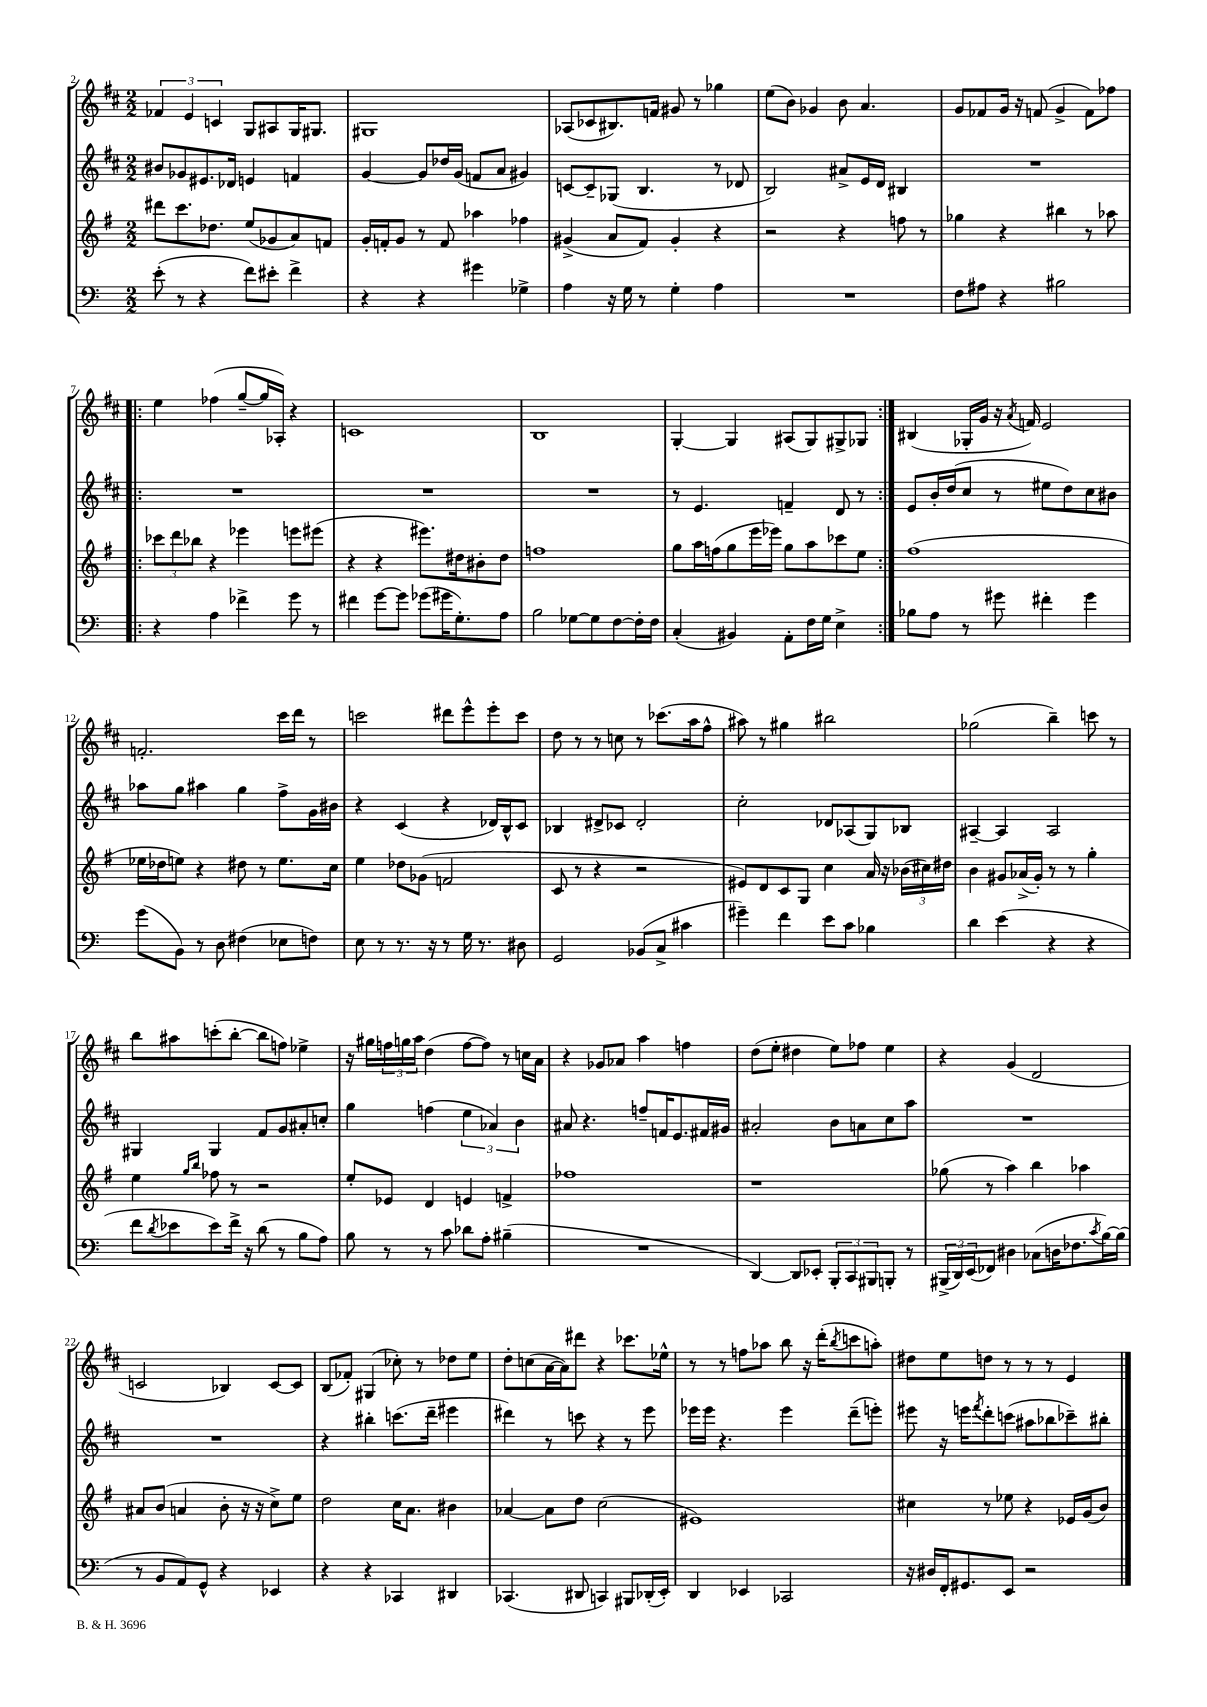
<<
\new StaffGroup <<
\new Staff = "s0" {
    \clef treble \key d \major \numericTimeSignature \time 2/2
    \tuplet 3/2 { fes'4 e'4 c'4 } g8 ais8 g16 gis8. |
    gis1 |
    aes8( ces'8 bis8.) f'16 gis'8 r8 ges''4 |
    e''8( b'8) ges'4 b'8 a'4. |
    g'8 fes'8 g'16 r16 f'8( g'4-> f'8) fes''8 |
    \repeat volta 2 { e''4 fes''4( g''8~-- g''16 aes16-.) r4 |
    c'1 |
    b1 |
    g4~-. g4 ais8( g8) gis8-> ges8 | }
    bis4( ges16-. g'16 r16 \acciaccatura { a'8 } f'16) e'2 |
    f'2.-. cis'''16 d'''16 r8 |
    c'''2 dis'''8 e'''8-^ e'''8-. c'''8 |
    d''8 r8 r8 c''8 r8 ces'''8.( a''16 fis''8-^ |
    ais''8) r8 gis''4 bis''2 |
    ges''2( b''4--) c'''8 r8 |
    b''8 ais''8 c'''8-.( b''8~-. b''8 f''8) ees''4-> |
    r16 gis''16 \tuplet 3/2 { f''16 g''16 a''16 } d''4( f''8~ f''8) r8 c''16 a'16 |
    r4 ges'8 aes'8 a''4 f''4 |
    d''8( e''8-. dis''4 e''8) fes''8 e''4 |
    r4 g'4( d'2 |
    c'2 bes4) c'8~ c'8 |
    b8( fes'8-.) gis4( ces''8-.) r8 des''8 e''8 |
    d''8-. c''8( a'16~ a'16) dis'''8 r4 ces'''8. ees''16-^ |
    r8 r8 f''8 aes''8 b''8 r16 d'''16-.( \acciaccatura { b''8 } c'''8 a''8-.) |
    dis''8 e''8 d''8 r8 r8 r8 e'4 \bar "|." |
}
\new Staff = "s1" {
    \clef treble \key d \major \numericTimeSignature \time 2/2
    bis'8 ges'8 eis'8. des'16 e'4 f'4 |
    g'4~ g'8 des''16 g'16( f'8 a'8 gis'4) |
    c'8~ c'8-- ges8( b4. r8 des'8 |
    b2) ais'8-> e'16 d'16 bis4 |
    R1 |
    \repeat volta 2 { R1 |
    R1 |
    R1 |
    r8 e'4. f'4-- d'8 r8 | }
    e'8 b'16-. d''16( cis''8 r8 eis''8 d''8) cis''8 bis'8 |
    aes''8 g''8 ais''4 g''4 fis''8-> g'16 bis'16 |
    r4 cis'4( r4 des'16) b16-^ cis'8 |
    bes4 dis'8-> ces'8 dis'2-. |
    cis''2-. des'8 aes8( g8) bes8 |
    ais4~-- ais4 ais2 |
    gis4 gis4 fis'8 g'8 ais'8-. c''8-. |
    g''4 f''4( \tuplet 3/2 { e''4 aes'4) b'4 } |
    ais'8 r4. f''8-- f'16 e'8. fis'16 gis'16 |
    ais'2-. b'8 a'8 cis''8 a''8 |
    R1 |
    R1 |
    r4 bis''4-. c'''8.( d'''16-- eis'''4 |
    dis'''4) r8 c'''8 r4 r8 e'''8 |
    ees'''16 ees'''16 r4. ees'''4 d'''8--( e'''8-.) |
    eis'''8 r16 e'''16 \acciaccatura { fis'''8 } d'''8-. c'''8( ais''8 bes''8 ces'''8--) bis''8-. \bar "|." |
}
\new Staff = "s2" {
    \clef treble \key g \major \numericTimeSignature \time 2/2
    dis'''8 c'''8. des''8. e''8( ges'8 a'8) f'8 |
    g'16-. f'16-. g'8 r8 f'8 aes''4 fes''4 |
    gis'4->( a'8 fis'8) gis'4-. r4 |
    r2 r4 f''8 r8 |
    ges''4 r4 bis''4 r8 aes''8 |
    \repeat volta 2 { \tuplet 3/2 { ces'''8 d'''8 bes''8 } r4 ees'''4 e'''8 eis'''8( |
    r4 r4 eis'''8.) dis''16 bis'8-. dis''8 |
    f''1 |
    g''8 a''16 f''16( g''8 e'''16 ees'''16) g''8 a''8 ces'''8 e''8 | }
    fis''1( |
    ees''16 des''16 e''8) r4 dis''8 r8 e''8. c''16 |
    e''4 des''8 ges'8( f'2 |
    c'8 r8 r4 r2 |
    eis'8) d'8 c'8 g8 c''4 a'16 r16 \tuplet 3/2 { bes'16( cis''16) dis''16 } |
    b'4 gis'8 aes'16->( gis'16-.) r8 r8 g''4-. |
    e''4 \grace { g''16 b''16 } fes''8 r8 r2 |
    e''8-. ees'8 d'4 e'4 f'4-> |
    fes''1 |
    r1 |
    ges''8( r8 a''4) b''4 aes''4 |
    ais'8 b'8( a'4 b'8-. r16 r16 c''8->) e''8 |
    d''2 c''16 a'8. bis'4 |
    aes'4~ aes'8 d''8 c''2( |
    eis'1) |
    cis''4 r8 ees''8 r4 ees'16 g'16( b'8) \bar "|." |
}
\new Staff = "s3" {
    \clef bass \key c \major \numericTimeSignature \time 2/2
    e'8-.( r8 r4 f'8) eis'8-. f'4-> |
    r4 r4 gis'4 ges4-> |
    a4 r16 g16 r8 g4-. a4 |
    R1 |
    f8 ais8 r4 bis2 |
    \repeat volta 2 { r4 a4 fes'4-> g'8 r8 |
    fis'4 g'8~ g'8 ges'8( gis'16 g8.-.) a8 |
    b2 ges8~ ges8 f8~ f16-. f16 |
    c4-.( bis,4) a,8-. f16 g16 e4-> | }
    bes8 a8 r8 gis'8 fis'4-. gis'4 |
    g'8( b,8) r8 d8 fis4( ees8 f8) |
    e8 r8 r8. r16 r8 g16 r8. dis8 |
    g,2 bes,8( c8-> cis'4 |
    gis'4--) f'4 e'8 c'8 bes4 |
    d'4 e'4( r4 r4 |
    f'8 \acciaccatura { d'8 } ees'8 ees'8) f'16-> r16 d'8( r8 b8 a8) |
    b8 r8 r8 c'8 des'8 a8-. bis4--( |
    R1 |
    d,4~) d,8 ees,8-. \tuplet 3/2 { b,,8-. c,8 bis,,8 } b,,8-. r8 |
    \tuplet 3/2 { bis,,16->( d,16) e,16( } fes,8) dis4 ces8( d16 fes8. \acciaccatura { c'8 } b16~) b16( |
    r8 b,8 a,8) g,8-^ r4 ees,4 |
    r4 r4 ces,4 dis,4 |
    ces,4.( dis,8 c,4) bis,,8 des,16-.( e,16-.) |
    d,4 ees,4 ces,2 |
    r16 dis16 f,16-. gis,8. e,8 r2 \bar "|." |
}
>>
>>
\layout { \context { \Score currentBarNumber = #2 } }
